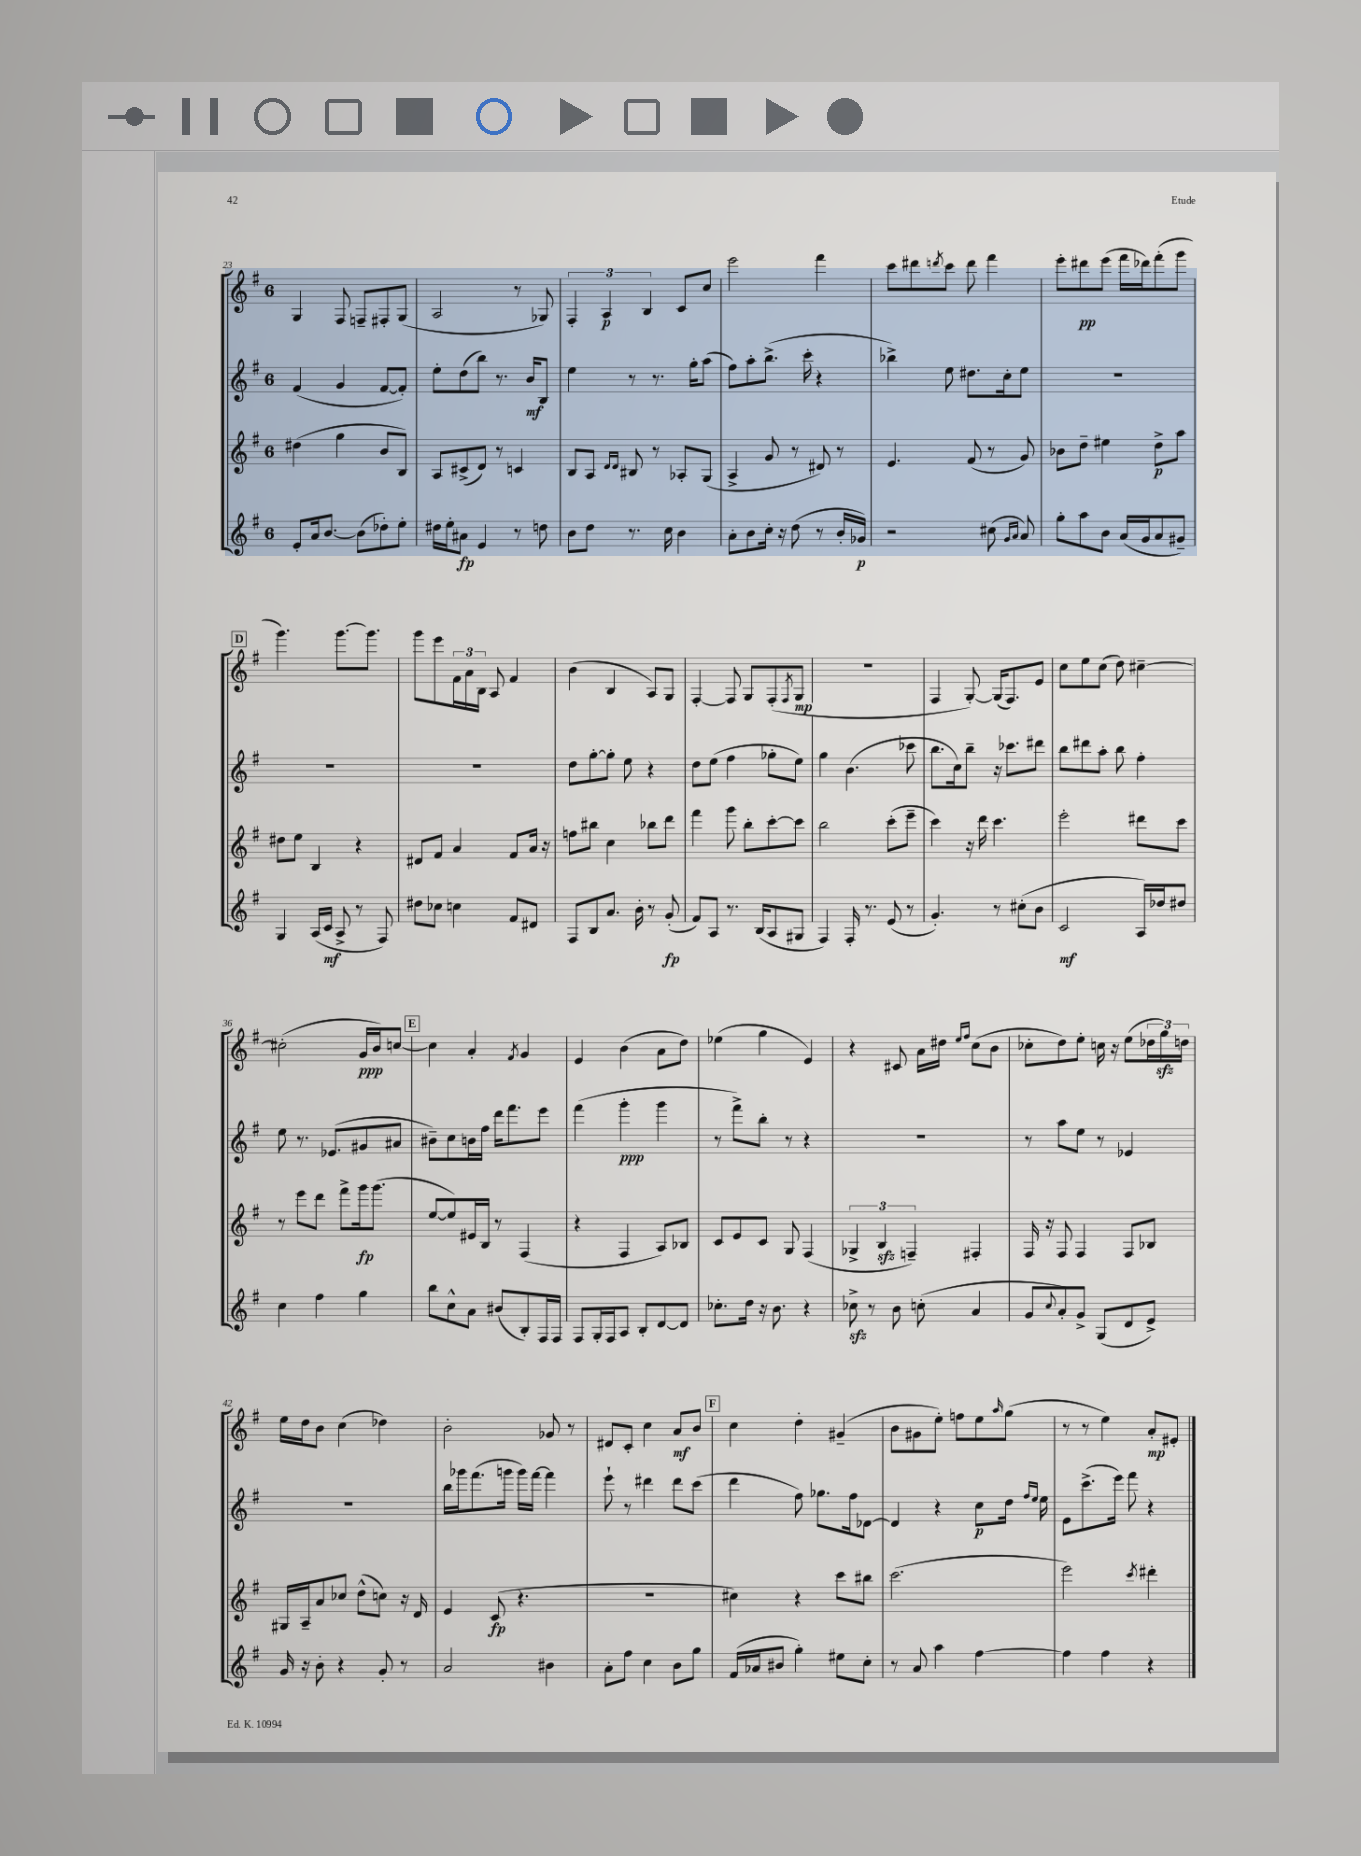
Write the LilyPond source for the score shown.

<<
\new StaffGroup <<
\new Staff = "s0" {
    \clef treble \key g \major \once \override Staff.TimeSignature.style = #'single-digit \time 6/8
    g4 fis8 f8-- fis8-. g8( |
    a2 r8 ges8) |
    \tuplet 3/2 { fis4-. a4\p b4 } c'8 c''8 |
    e'''2 fis'''4 |
    c'''8 dis'''8 \acciaccatura { d'''8 } c'''8 d'''8 fis'''4 |
    e'''8-. dis'''8\pp e'''8( fis'''16 des'''16) fis'''8-.( g'''8 |
    \mark \markup { \box "D" } g'''4.) g'''8.~ g'''8. |
    g'''8 e'''8 \tuplet 3/2 { fis'16 a'16 b16 } a8 fis'4 |
    b'4( b4 a8) g8 |
    fis4~-. fis8 g8 fis8-.( \acciaccatura { fis8 } g8\mp |
    R2. |
    fis4 g8~-.) g16( fis8.) e'8 |
    c''8 e''8 c''8( d''8) cis''4~-- |
    cis''2-.( g'16\ppp b'16) c''8~ |
    \mark \markup { \box "E" } c''4 a'4-. \acciaccatura { fis'8 } g'4 |
    e'4 b'4( a'8 d''8) |
    ees''4( g''4 e'4) |
    r4 cis'8 a'16 dis''16 \grace { e''16 fis''16 } c''8( b'8 |
    ces''8-. d''8) e''8-. c''16 r16 e''8( \tuplet 3/2 { des''16 g''16\sfz) d''16 } |
    e''16 d''16 b'8 c''4( des''4) |
    b'2-. ges'8 r8 |
    dis'8 c'8-. c''4 a'8\mf b'8 |
    \mark \markup { \box "F" } c''4 d''4-. gis'4--( |
    b'8 gis'8 e''8-.) f''8 e''8 \grace { a''16 } g''8( |
    r8 r8 e''4) a'8-.\mp eis'8-. \bar "|." |
}
\new Staff = "s1" {
    \clef treble \key g \major \once \override Staff.TimeSignature.style = #'single-digit \time 6/8
    fis'4( g'4 fis'8~ fis'8-.) |
    e''8-. d''8( b''8) r8. b'16\mf b8 |
    e''4 r8 r8. g''16-. a''8( |
    fis''8) a''8-. b''8.->( c'''16-. r4 |
    bes''4->) e''8 dis''8. c''16-. e''8 |
    R2. |
    \mark \markup { \box "D" } R2. |
    R2. |
    d''8 g''8~-. g''8-. e''8 r4 |
    d''8 e''8( fis''4 ges''8-. e''8) |
    g''4 b'4.( ces'''8 |
    b''8. c''16) b''8-- r16 ces'''8. dis'''8 |
    b''8 dis'''8 a''8-. b''8 fis''4-. |
    e''8 r8. ees'8.( gis'8 ais'8 |
    \mark \markup { \box "E" } bis'8--) c''8 b'16 fis''16 d'''16 fis'''8. e'''8 |
    fis'''4( g'''4-.\ppp g'''4 |
    r8 fis'''8->) b''8-. r8 r4 |
    R2. |
    r8 a''8 e''8 r8 ees'4 |
    R2. |
    b''16 ges'''16 fis'''8.( g'''16 g'''16) fis'''16~ fis'''4 |
    e'''8-! r8 dis'''4 dis'''8 c'''8( |
    \mark \markup { \box "F" } d'''4 fis''8) ges''8. fis''16 des'8~ |
    des'4 r4 c''8\p d''16 \grace { fis''16 e''16 } e''16 |
    e'8 c'''8.->( e'''16) fis'''8 r4 \bar "|." |
}
\new Staff = "s2" {
    \clef treble \key g \major \once \override Staff.TimeSignature.style = #'single-digit \time 6/8
    dis''4( g''4 b'8 b8) |
    a8 cis'8->( d'8) r8 c'4 |
    b8 a8 \grace { d'16 d'16 } bis8 r8 aes8-. g8( |
    a4-> g'8 r8 dis'8) r8 |
    e'4. fis'8( r8 g'8) |
    bes'8 d''8-- eis''4 d''8->\p a''8 |
    \mark \markup { \box "D" } dis''8 e''8 b4 r4 |
    dis'8 fis'8 a'4 fis'8 a'16 r16 |
    f''8 bis''8 c''4 bes''8 d'''8 |
    fis'''4 g'''8 b''8-. c'''8~-. c'''8 |
    b''2 c'''8-.( e'''8-- |
    c'''4) r16 d'''16 c'''4. |
    e'''2-. dis'''8 c'''8 |
    r8 e'''8 d'''8 fis'''8-> g'''16\fp g'''8.( |
    \mark \markup { \box "E" } e''8~ e''8) eis'16 b16 r8 fis4( |
    r4 fis4 a8) bes8 |
    c'8 e'8 c'8 g8 fis4( |
    \tuplet 3/2 { ges4-> b4\sfz f4--) } fis4-. |
    fis16 r16 fis8 fis4 fis8 bes8 |
    gis16 a16-- a'8 ces''8 d''8-^( c''8) r16 d'16 |
    e'4 c'8\fp( r4. |
    R2. |
    \mark \markup { \box "F" } cis''4) r4 c'''8 bis''8 |
    c'''2.( |
    e'''2) \acciaccatura { c'''8 } dis'''4-. \bar "|." |
}
\new Staff = "s3" {
    \clef treble \key g \major \once \override Staff.TimeSignature.style = #'single-digit \time 6/8
    e'8-. a'16 b'8.~ b'8( des''8-.) e''8-. |
    dis''16 e''16-. ais'8\fp e'4 r8 d''8 |
    b'8 d''8 r8. c''16 b'4 |
    a'8-. b'8 c''16-. r16 d''8( r8 b'16-. ges'16\p) |
    r2 cis''8( \grace { g'16 a'16 } a'8) |
    g''8-. a''8 b'8 a'16( g'16 a'8 gis'8--) |
    \mark \markup { \box "D" } g4 a16( c'16\mf a8-> r8 fis8) |
    dis''8 ces''8 c''4 fis'8 dis'8 |
    fis8 b8 a'8. b'16-. r8 g'8-.\fp( |
    fis'8) a8 r8. b16( a8 gis8 |
    fis4) fis16-. r8. e'8( r8 |
    g'4.-.) r8 cis''8-.( b'8 |
    c'2\mf a16) des''16 dis''8 |
    c''4 fis''4 g''4 |
    \mark \markup { \box "E" } b''8 c''8-^ a'8 bis'8( b8-.) fis16 fis16 |
    fis8 g16-. fis16 a8 b8-. d'8~ d'8 |
    ces''8.-. d''16 r16 b'8. r4 |
    ces''8->\sfz r8 b'8 c''8-.( a'4 |
    g'8 \appoggiatura { c''8 } a'8-.) g'8-> g8( d'8 e'8->) |
    g'16 r16 b'8-. r4 g'8-. r8 |
    a'2 bis'4 |
    a'8-. fis''8 c''4 b'8 g''8 |
    \mark \markup { \box "F" } fis'16( aes'16 bis'8 g''4-.) eis''8 c''8-. |
    r8 a'8 a''4 fis''4~ |
    fis''4 fis''4 r4 \bar "|." |
}
>>
>>
\layout { \context { \Score currentBarNumber = #23 } }
